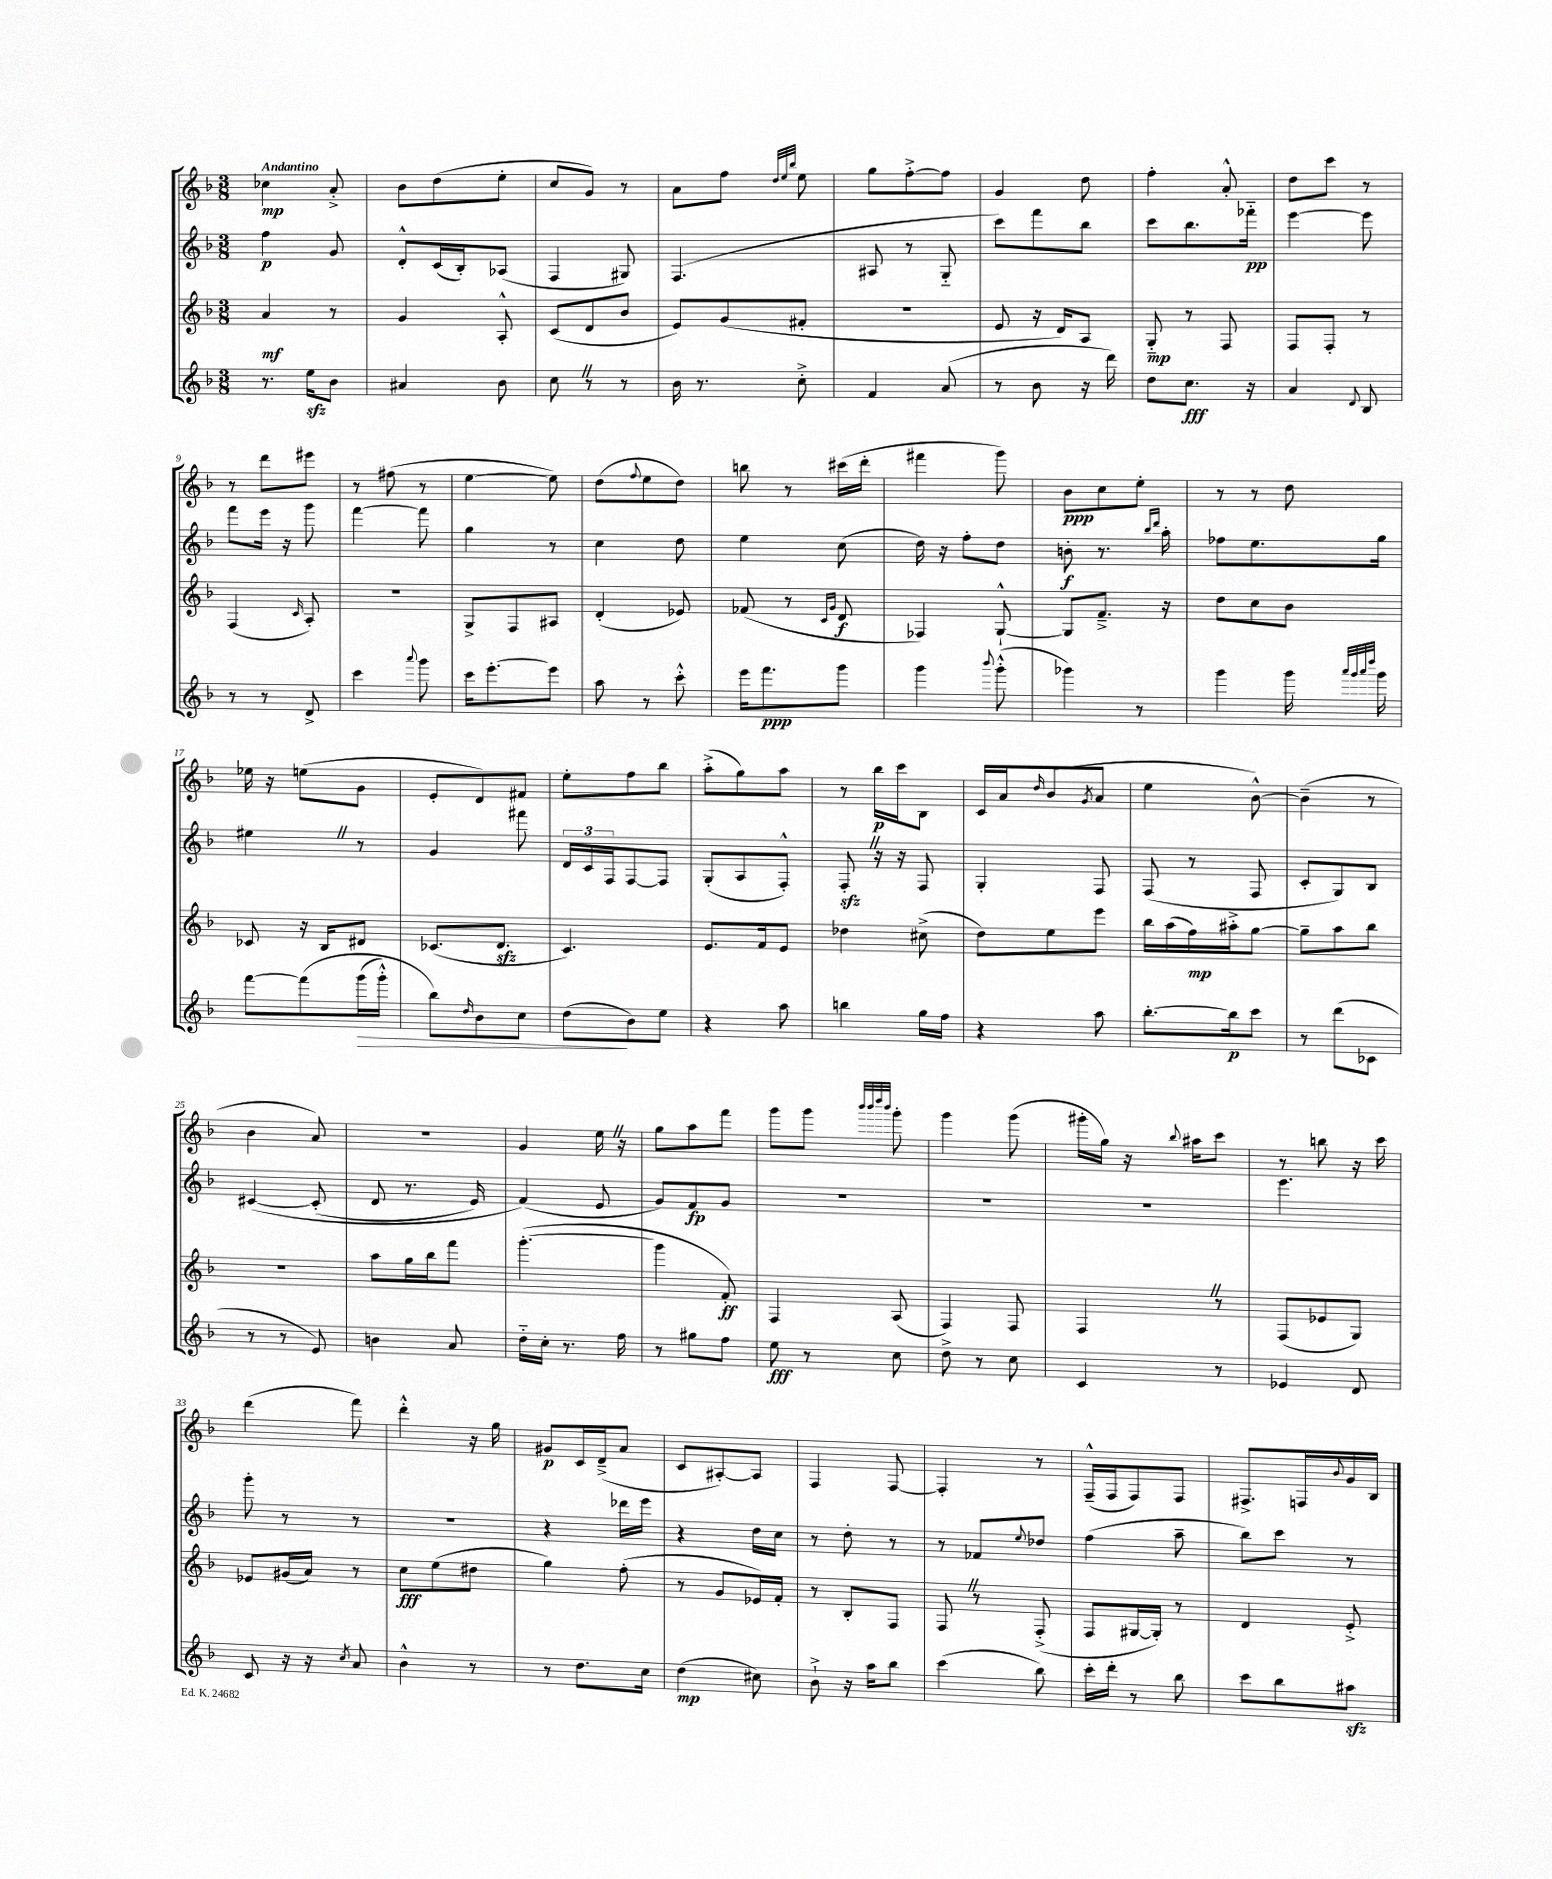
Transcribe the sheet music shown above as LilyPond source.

<<
\new StaffGroup <<
\new Staff = "s0" {
    \clef treble \key f \major \numericTimeSignature \time 3/8 \tempo "Andantino"
    ces''4\mp a'8-.-> |
    bes'8 d''8( e''8-. |
    c''8 g'8) r8 |
    a'8 f''8 \grace { d''32 e''32 bes''32 } e''8 |
    g''8 f''8~-.-> f''8 |
    g'4 d''8 |
    f''4-. a'8-.-^ |
    d''8 c'''8 r8 |
    r8 d'''8 eis'''8 |
    r8 fis''8( r8 |
    e''4~ e''8) |
    d''8( \appoggiatura { f''8 } e''8 d''8) |
    b''8 r8 cis'''16( d'''16-. |
    fis'''4 g'''8) |
    bes'8\ppp c''8 e''8-. |
    r8 r8 d''8 |
    ees''16 r16 e''8( g'8 |
    e'8-. d'8) fis'8 |
    e''8-. f''8 bes''8 |
    a''8-.->( g''8) a''8 |
    r8 bes''16\p c'''16 bes8 |
    c'16 a'16 \grace { d''16 } bes'8( \acciaccatura { g'8 } a'8 |
    e''4 bes'8~-^) |
    bes'4--( r8 |
    bes'4 a'8) |
    R4. |
    g'4 e''16 \once \override BreathingSign.text = \markup { \musicglyph "scripts.caesura.straight" } \breathe r16 |
    g''8 a''8 f'''8 |
    g'''8 g'''8 \grace { bes'''32 bes'''32 d''''32 bes'''32 } g'''8-. |
    g'''4 g'''8( |
    gis'''16-. g''16) r16 \appoggiatura { bes''8 } ais''16 c'''8 |
    r8 b''8 r16 c'''16 |
    d'''4( f'''8) |
    d'''4-.-^ r16 g''16 |
    gis'8\p c'16 d'16--->( a'8 |
    c'8 ais8~-.) ais8 |
    f4 f8~ |
    f4-. r8 |
    f16---^( f16 f8) f8 |
    fis8.-> f16 \appoggiatura { bes'8 } g'16 bes16 \bar "|." |
}
\new Staff = "s1" {
    \clef treble \key f \major \numericTimeSignature \time 3/8
    f''4\p g'8 |
    d'8-.-^ c'16( bes16-.) aes8( |
    f4 gis8) |
    f4.( |
    ais8 r8 g8-_ |
    c'''8) f'''8 bes''8 |
    c'''8 bes''8. fes'''16-_\pp |
    e'''4~ e'''8 |
    f'''8 e'''16 r16 g'''8 |
    f'''4~ f'''8 |
    g''4 r8 |
    c''4 d''8 |
    e''4 c''8( |
    d''16) r16 f''8-. d''8 |
    b'8-.\f r8. \grace { bes''16 d'''16 } a''16-. |
    fes''8 e''8. g''16 |
    eis''4 \once \override BreathingSign.text = \markup { \musicglyph "scripts.caesura.straight" } \breathe r8 |
    g'4 fis'''8 |
    \tuplet 3/2 { d'16 c'16 f16 } f8~ f8 |
    g8-.( a8 f8-.-^) |
    f8-.\sfz \once \override BreathingSign.text = \markup { \musicglyph "scripts.caesura.straight" } \breathe r16 r16 f8 |
    g4-. f8 |
    f8( r8 f8 |
    c'8-. g8) bes8 |
    cis'4~\( cis'8-.( |
    d'8 r8. e'16) |
    f'4(\) e'8 |
    g'8) f'8\fp g'8 |
    R4. |
    R4. |
    R4. |
    e'''4. |
    g'''8-. r8 r8 |
    r4. |
    r4 des'''16 e'''16 |
    r4 d''16 c''16 |
    r8 d''8-. r8 |
    r8 fes'8 \appoggiatura { e''8 } des''8 |
    f''4( a''8-- |
    bes''8) c'''8 r8 \bar "|." |
}
\new Staff = "s2" {
    \clef treble \key f \major \numericTimeSignature \time 3/8
    a'4\mf r8 |
    g'4 a8-.-^ |
    c'8( d'8 bes'8 |
    e'8) g'8( fis'8-. |
    R4. |
    e'8 r16 d'16) a8 |
    g8-_\mp r8 f8 |
    f8 f8-. r8 |
    f4( \grace { c'16 } a8-.) |
    R4. |
    g8-> f8 ais8 |
    d'4-.( ees'8) |
    fes'8( r8 \grace { c'16 g'16 } d'8\f |
    fes4) g8~-!-^ |
    g8 f'8.---> r16 |
    d''8 c''8 bes'8 |
    ces'8 r16 bes16 dis'8 |
    ces'8.( d'8.\sfz |
    c'4.) |
    e'8. f'16 e'8 |
    des''4 cis''8->( |
    d''8) e''8 e'''8 |
    bes''16 a''16( f''16\mp) ais''16-.-> g''8~ |
    g''8-- a''8 bes''8 |
    R4. |
    a''8 g''16 bes''16 f'''8 |
    g'''4.~-.( |
    g'''4 f'8-.\ff) |
    f4 a8( |
    f4) f8 |
    f4 \once \override BreathingSign.text = \markup { \musicglyph "scripts.caesura.straight" } \breathe r8 |
    f8( ees'8 g8) |
    ees'8 gis'16( a'16) r8 |
    c''8\fff e''8( dis''8 |
    g''4) f''8-.( |
    r8 g'8 ees'16) f'16-. |
    r8 bes8-. f8 |
    f8 \once \override BreathingSign.text = \markup { \musicglyph "scripts.caesura.straight" } \breathe r8 f8-.->( |
    f8 gis16~ gis16-.) r8 |
    d'4 e'8-.-> \bar "|." |
}
\new Staff = "s3" {
    \clef treble \key f \major \numericTimeSignature \time 3/8
    r8. e''16\sfz bes'8 |
    ais'4 bes'8 |
    c''8 \once \override BreathingSign.text = \markup { \musicglyph "scripts.caesura.straight" } \breathe r8 r8 |
    bes'16 r8. c''8-.-> |
    f'4 a'8( |
    r8 bes'8 r16 d'''16) |
    d''8 c''8.\fff r16 |
    a'4 \appoggiatura { d'8 } bes8 |
    r8 r8 d'8-> |
    c'''4 \appoggiatura { a'''8 } g'''8 |
    c'''16 e'''8.~-. e'''8 |
    a''8 r8 c'''8-.-^ |
    e'''16 f'''8.\ppp g'''8 |
    g'''4 \appoggiatura { bes'''8 } g'''8-.-^( |
    ges'''4) r8 |
    g'''4 g'''16 \grace { a'''32 g'''32 a'''32 d''''32 } g'''16 |
    f'''8~ f'''8\( g'''16\>( g'''16-.-^) |
    bes''8\) \grace { d''16 } bes'8 c''8 |
    d''8\!( bes'8) e''8 |
    r4 a''8 |
    b''4 g''16 f''16 |
    r4 a''8 |
    bes''8.~-. bes''16\p c'''8 |
    r8 d'''8( ces'8 |
    r8 r8 e'8) |
    b'4 a'8 |
    d''16-_ c''16-. r8. f''16 |
    r8 gis''8 f''8 |
    e''8\fff r8 c''8 |
    d''8-> r8 c''8 |
    c'4 r8 |
    ees'4 d'8 |
    c'8 r16 r16 \acciaccatura { c''8 } a'8 |
    bes'4-^ r8 |
    r8 d''8. c''16 |
    d''4\mp( cis''8) |
    bes'8-!-> r16 a''16 bes''8 |
    c'''4( bes''8) |
    c'''16-. d'''16-. r8 bes''8 |
    c'''8 bes''8 ais''8\sfz \bar "|." |
}
>>
>>
